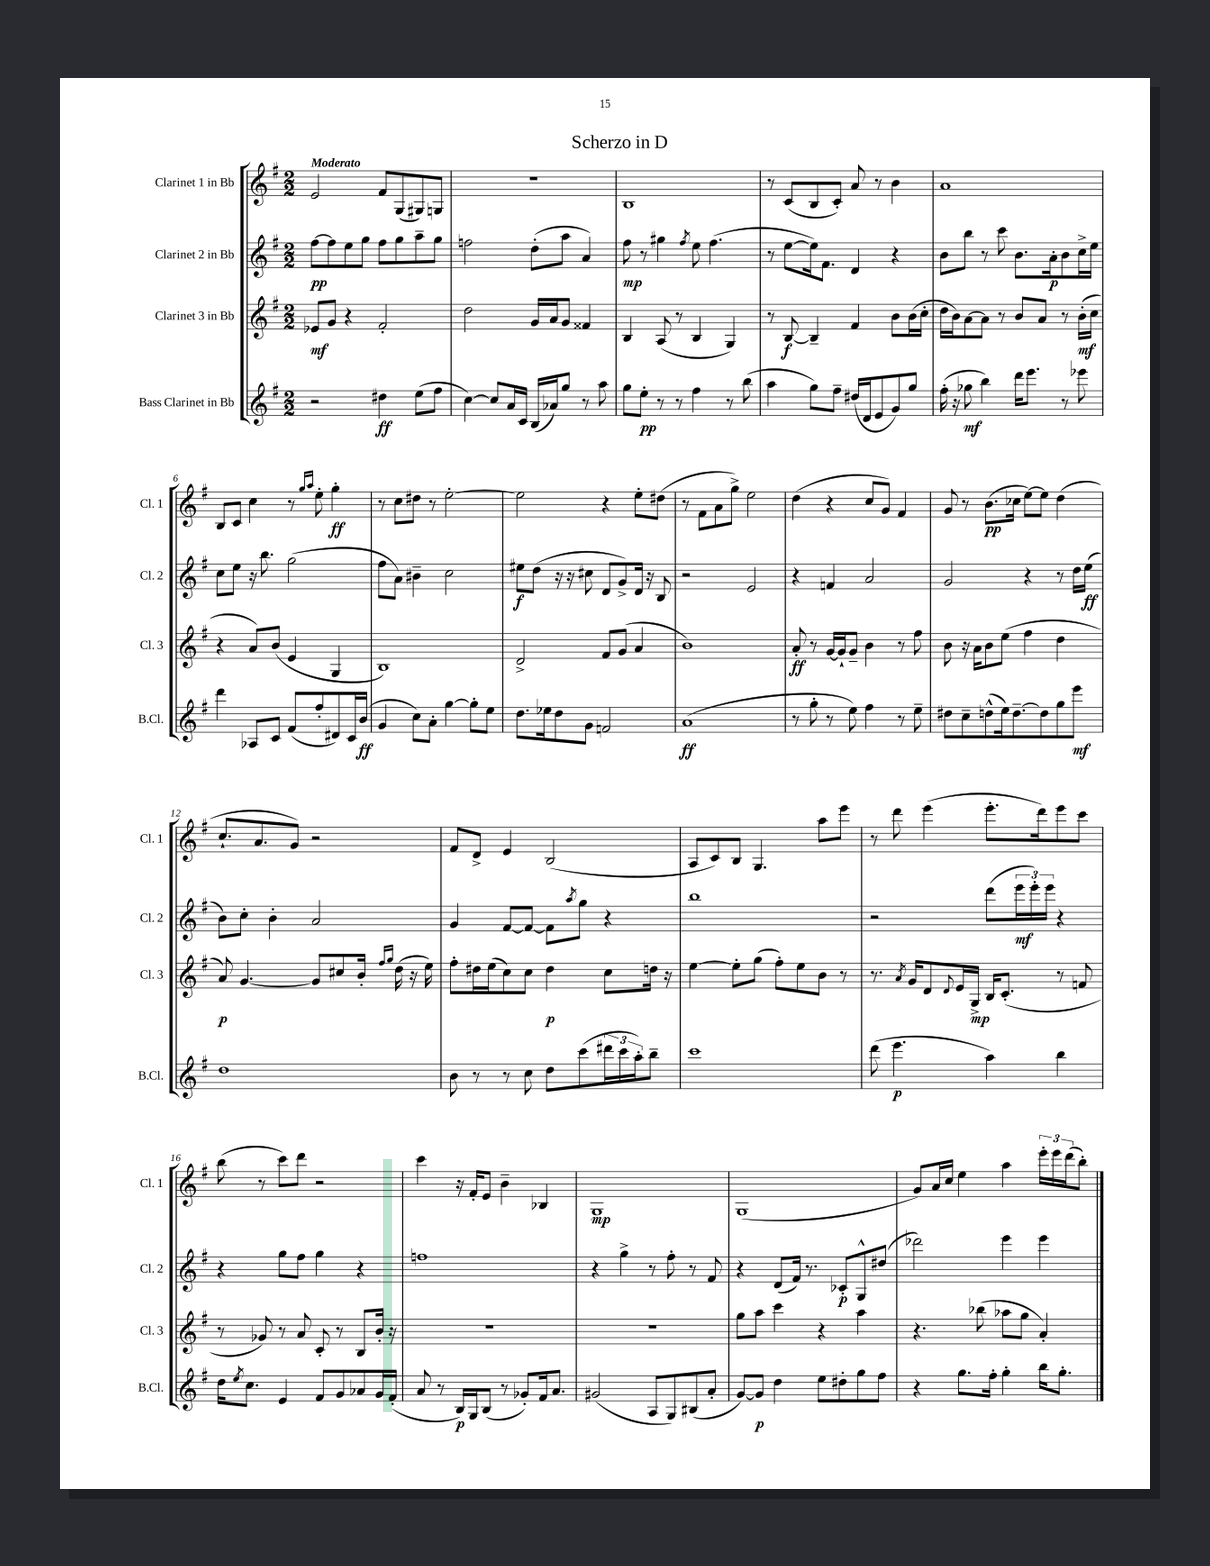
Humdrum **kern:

**kern	**dynam	**kern	**dynam	**kern	**dynam	**kern	**dynam
*part4	*part4	*part3	*part3	*part2	*part2	*part1	*part1
*staff4	*staff4	*staff3	*staff3	*staff2	*staff2	*staff1	*staff1
*I"Bass Clarinet in Bb	*	*I"Clarinet 3 in Bb	*	*I"Clarinet 2 in Bb	*	*I"Clarinet 1 in Bb	*
*I'B.Cl.	*	*I'Cl. 3	*	*I'Cl. 2	*	*I'Cl. 1	*
*clefG2	*	*clefG2	*	*clefG2	*	*clefG2	*
*k[f#]	*	*k[f#]	*	*k[f#]	*	*k[f#]	*
*M2/2	*	*M2/2	*	*M2/2	*	*M2/2	*
=1	=1	=1	=1	=1	=1	=1	=1
!	!	!	!	!	!	!LO:TX:a:B:t=Moderato	!
2r	.	8e-X/L	mf	[8ff#\L	pp	2e/	.
.	.	8g/J	.	8ff#\]	.	.	.
.	.	4r	.	8ee\	.	.	.
.	.	.	.	8gg\J	.	.	.
4dd#X\	ff	2f#'/	.	8ff#\L	.	8f#/L	.
.	.	.	.	8gg\	.	(8G/	.
(8ee\L	.	.	.	8aa~\	.	8G#X/)	.
8ff#\J	.	.	.	8gg\J	.	8Gn/J	.
=2	=2	=2	=2	=2	=2	=2	=2
[4cc\)	.	2dd\	.	2ffn\	.	1r	.
8cc/L]	.	.	.	.	.	.	.
16a/L	.	.	.	.	.	.	.
16c/JJ	.	.	.	.	.	.	.
(16B/LL	.	16g/LL	.	(8dd'\L	.	.	.
16a-X/J)	.	16a/J	.	.	.	.	.
8gg/J	.	8g/J	.	8aa\J	.	.	.
8r	.	4f##X/	.	4a/)	.	.	.
8aa\	.	.	.	.	.	.	.
=3	=3	=3	=3	=3	=3	=3	=3
8gg\L	.	4B/	.	8ff#\	mp	1B	.
8ee'\J	pp	.	.	8r	.	.	.
8r	.	(8A/	.	4gg#X\	.	.	.
8r	.	8r	.	.	.	.	.
.	.	.	.	8qff#/	.	.	.
4ff#\	.	4B/	.	8ee\	.	.	.
.	.	.	.	(4.ff#\	.	.	.
8r	.	4G/)	.	.	.	.	.
(8bb\	.	.	.	.	.	.	.
=4	=4	=4	=4	=4	=4	=4	=4
4aa\	.	8r	.	8r	.	8r	.
.	.	[8B/	f	[8ee\L	.	(8c/L	.
8gg\L)	.	4B~/]	.	16ee\k])	.	8B/	.
.	.	.	.	8.f#\J	.	.	.
8ff#~\J	.	.	.	.	.	8c'/J)	.
(16dd#X/LL	.	4f#/	.	4d/	.	8a/	.
16d/J	.	.	.	.	.	.	.
8e/	.	.	.	.	.	8r	.
8g/)	.	8b\L	.	4r	.	4b\	.
8gg/J	.	(16b\L	.	.	.	.	.
.	.	16cc'\JJ	.	.	.	.	.
=5	=5	=5	=5	=5	=5	=5	=5
(16ff#'\	.	16dd\LL	.	8b\L	.	1a	.
16r	.	16b\J)	.	.	.	.	.
8gg-X\	mf	[8a\	.	8bb\J	.	.	.
4bb\)	.	8a\J]	.	8r	.	.	.
.	.	8r	.	8ccc\	.	.	.
16ddd\KL	.	8b/L	.	8.b\L	.	.	.
8.eee\J	.	.	.	.	.	.	.
.	.	8a/J	.	.	.	.	.
.	.	.	.	16a'\k	p	.	.
8r	.	8r	.	8b\	.	.	.
8eee-X\	.	(16b'\LL	mf	16cc^\L	.	.	.
.	.	16cc\JJ	.	16ee\JJ	.	.	.
!!LO:LB:g=z
=6	=6	=6	=6	=6	=6	=6	=6
4ddd\	.	4r	.	8cc\L	.	8B/L	.
.	.	.	.	8ee\J	.	8c/J	.
8A-X/L	.	8a/L)	.	16r	.	4cc\	.
.	.	.	.	8.bb\	.	.	.
8c/J	.	(8b/J	.	.	.	.	.
(8f#/L	.	4e/	.	(2gg\	.	8r	.
.	.	.	.	.	.	16qqgg/LL	.
.	.	.	.	.	.	16qqaa/JJ	.
8ff#'/	.	.	.	.	.	8ee'\	.
8d#X/)	.	4G/	.	.	.	4gg'\	ff
16c/L	.	.	.	.	.	.	.
(16b/JJ	ff	.	.	.	.	.	.
=7	=7	=7	=7	=7	=7	=7	=7
4g/	.	1B)	.	8ff#\L	.	8r	.
.	.	.	.	8a\J)	.	8cc\L	.
8cc\L)	.	.	.	4b#X~\	.	8dd#X\J	.
8a'\J	.	.	.	.	.	8r	.
[4gg\	.	.	.	2cc\	.	[2ee'\	.
8gg'\L]	.	.	.	.	.	.	.
8ee\J	.	.	.	.	.	.	.
=8	=8	=8	=8	=8	=8	=8	=8
8.dd\L	.	2d^/	.	8ee#X\L	f	2ee\]	.
.	.	.	.	(8dd\J	.	.	.
16ee-X\k	.	.	.	.	.	.	.
8dd\	.	.	.	16r	.	.	.
.	.	.	.	16r	.	.	.
8g\J	.	.	.	8cc#X\	.	.	.
2fn/	.	8f#/L	.	8d/L	.	4r	.
.	.	(8g/J	.	8g^/)	.	.	.
.	.	4a/	.	16d/Jk	.	8ee'\L	.
.	.	.	.	16r	.	.	.
.	.	.	.	8B/	.	(8dd#X\J	.
=9	=9	=9	=9	=9	=9	=9	=9
(1a	ff	1b)	.	2r	.	8r	.
.	.	.	.	.	.	8f#\L	.
.	.	.	.	.	.	8a\	.
.	.	.	.	.	.	8gg^\J)	.
.	.	.	.	2e/	.	2ee\	.
=10	=10	=10	=10	=10	=10	=10	=10
8r	.	8a'/	ff	4r	.	(4dd\	.
8gg'\	.	8r	.	.	.	.	.
8r	.	[16g/LL	.	4fn/	.	4r	.
.	.	16g`/J]	.	.	.	.	.
8ee\)	.	8g~/J	.	.	.	.	.
4ff#\	.	4b\	.	2a/	.	8cc/L	.
.	.	.	.	.	.	8g/J)	.
8r	.	8r	.	.	.	4f#/	.
8ee~\	.	8ff#\	.	.	.	.	.
=11	=11	=11	=11	=11	=11	=11	=11
8dd#X\L	.	8b\	.	2g/	.	8g/	.
8cc~\	.	16r	.	.	.	8r	.
.	.	16a\KL	.	.	.	.	.
(8ddn^^\	.	8b\	.	.	.	(8.b\L	pp
16ee\k)	.	(8ee\J	.	.	.	.	.
[8.dd~\	.	.	.	.	.	16cc-X\Jk	.
.	.	4ff#\	.	4r	.	[8ee\L)	.
8dd\]	.	.	.	.	.	8ee\J]	.
8gg\	.	4dd\	.	8r	.	(4dd\	.
8eee\J	mf	.	.	16dd\LL	.	.	.
.	.	.	.	(16ee\JJ	ff	.	.
!!LO:LB:g=z
=12	=12	=12	=12	=12	=12	=12	=12
1dd	.	8a/)	p	8b\L)	.	8.cc`/L	.
.	.	[4.g/	.	8cc'\J	.	.	.
.	.	.	.	.	.	8.a/	.
.	.	.	.	4b'\	.	.	.
.	.	.	.	.	.	8g/J)	.
.	.	8g/L]	.	2a/	.	2r	.
.	.	8cc#X/	.	.	.	.	.
.	.	16b'/Jk	.	.	.	.	.
.	.	16qqff#/LL	.	.	.	.	.
.	.	16qqgg/JJ	.	.	.	.	.
.	.	(16dd\	.	.	.	.	.
.	.	16r	.	.	.	.	.
.	.	16ee\)	.	.	.	.	.
=13	=13	=13	=13	=13	=13	=13	=13
8b\	.	8ff#'\L	.	4g/	.	8f#/L	.
8r	.	16dd#X\L	.	.	.	8d^/J	.
.	.	(16ee\J	.	.	.	.	.
8r	.	8cc\)	.	[8f#/L	.	4e/	.
8cc\	.	8cc\J	.	8f#/J_	.	.	.
8dd\L	.	4dd#\	p	8f#\L]	.	(2B/	.
.	.	.	.	8qaa/	.	.	.
(8ccc\	.	.	.	8gg\J	.	.	.
24ddd#X\L	.	8cc\L	.	4r	.	.	.
24ccc\	.	.	.	.	.	.	.
24aa'\J)	.	.	.	.	.	.	.
8bb~\J	.	16ddn\Jk	.	.	.	.	.
.	.	16r	.	.	.	.	.
=14	=14	=14	=14	=14	=14	=14	=14
1ccc	.	[4ee\	.	1bb	.	8A/L	.
.	.	.	.	.	.	8c/)	.
.	.	8ee'\L]	.	.	.	8B/J	.
.	.	(8gg\J	.	.	.	4.G/	.
.	.	8ff#'\L)	.	.	.	.	.
.	.	8ee\	.	.	.	.	.
.	.	8b\J	.	.	.	8aa\L	.
.	.	8r	.	.	.	8eee\J	.
=15	=15	=15	=15	=15	=15	=15	=15
(8ddd\	.	8.r	.	2r	.	8r	.
4.eee\	p	.	.	.	.	8ddd\	.
.	.	8qa/	.	.	.	.	.
.	.	16g/KL	.	.	.	.	.
.	.	8d/	.	.	.	(4eee\	.
.	.	8qqd/	.	.	.	.	.
.	.	16e/L	.	.	.	.	.
.	.	16G^/JJ	mp	.	.	.	.
4aa\)	.	16B/KL	.	(8ddd\L	.	8.eee'\L	.
.	.	(8.c'/J	.	.	.	.	.
.	.	.	.	24eee\L	mf	.	.
.	.	.	.	24eee'\)	.	.	.
.	.	.	.	.	.	16ddd\k)	.
.	.	.	.	24eee\JJ	.	.	.
4bb\	.	8r	.	4r	.	8eee\	.
.	.	8fn/	.	.	.	8ccc\J	.
!!LO:LB:g=z
=16	=16	=16	=16	=16	=16	=16	=16
16dd\KL	.	8r	.	4r	.	(8bb\	.
8qee/	.	.	.	.	.	.	.
8.cc\J	.	.	.	.	.	.	.
.	.	8g-X/)	.	.	.	8r	.
4e/	.	8r	.	8gg\L	.	8ccc\L)	.
.	.	8a/	.	8ff#\J	.	8ddd\J	.
8f#/L	.	8c'/	.	4gg\	.	2r	.
8g/	.	8r	.	.	.	.	.
8a-X/	.	8B/L	.	4r	.	.	.
16g/L	.	16b'/Jk	.	.	.	.	.
(16f#'/JJ	.	16r	.	.	.	.	.
=17	=17	=17	=17	=17	=17	=17	=17
8a/	.	1r	.	1ffn	.	4ccc\	.
8r	.	.	.	.	.	.	.
16B/LL)	p	.	.	.	.	16r	.
16G/J	.	.	.	.	.	16f#'/KL	.
(8B/J	.	.	.	.	.	8e/J	.
8r	.	.	.	.	.	4b~\	.
8g-X'/L)	.	.	.	.	.	.	.
16f#/k	.	.	.	.	.	4B-X/	.
8.a/J	.	.	.	.	.	.	.
=18	=18	=18	=18	=18	=18	=18	=18
(2g#X/	.	1r	.	4r	.	1G	mp
.	.	.	.	4gg^\	.	.	.
8A/L	.	.	.	8r	.	.	.
8G/)	.	.	.	8ff#'\	.	.	.
(8B#X/	.	.	.	8r	.	.	.
8a'/J	.	.	.	8f#/	.	.	.
=19	=19	=19	=19	=19	=19	=19	=19
[8g/L)	.	8gg\L	.	4r	.	(1G	.
8g/J]	p	8aa\J	.	.	.	.	.
4dd\	.	4ccc\	.	(8d/L	.	.	.
.	.	.	.	16f#/Jk)	.	.	.
.	.	.	.	8.r	.	.	.
8ee\L	.	4r	.	.	.	.	.
8dd#X'\	.	.	.	8c-X'/L	p	.	.
8gg\	.	4aa\	.	8G^^/	.	.	.
8ff#\J	.	.	.	(8dd#X/J	.	.	.
=20	=20	=20	=20	=20	=20	=20	=20
4r	.	4.r	.	2ddd-X\)	.	8g/L)	.
.	.	.	.	.	.	16a/L	.
.	.	.	.	.	.	16cc/JJ	.
8.gg\L	.	.	.	.	.	4ee\	.
.	.	(8bb-X\	.	.	.	.	.
16ff#'\Jk	.	.	.	.	.	.	.
4gg'\	.	8aa-X\L	.	4eee\	.	4aa\	.
.	.	8gg\J	.	.	.	.	.
16bb\KL	.	4a'/)	.	4eee\	.	24eee'\LL	.
.	.	.	.	.	.	24eee\	.
8.gg'\J	.	.	.	.	.	.	.
.	.	.	.	.	.	(24ddd\J	.
.	.	.	.	.	.	8bb'\J)	.
==	==	==	==	==	==	==	==
*-	*-	*-	*-	*-	*-	*-	*-
